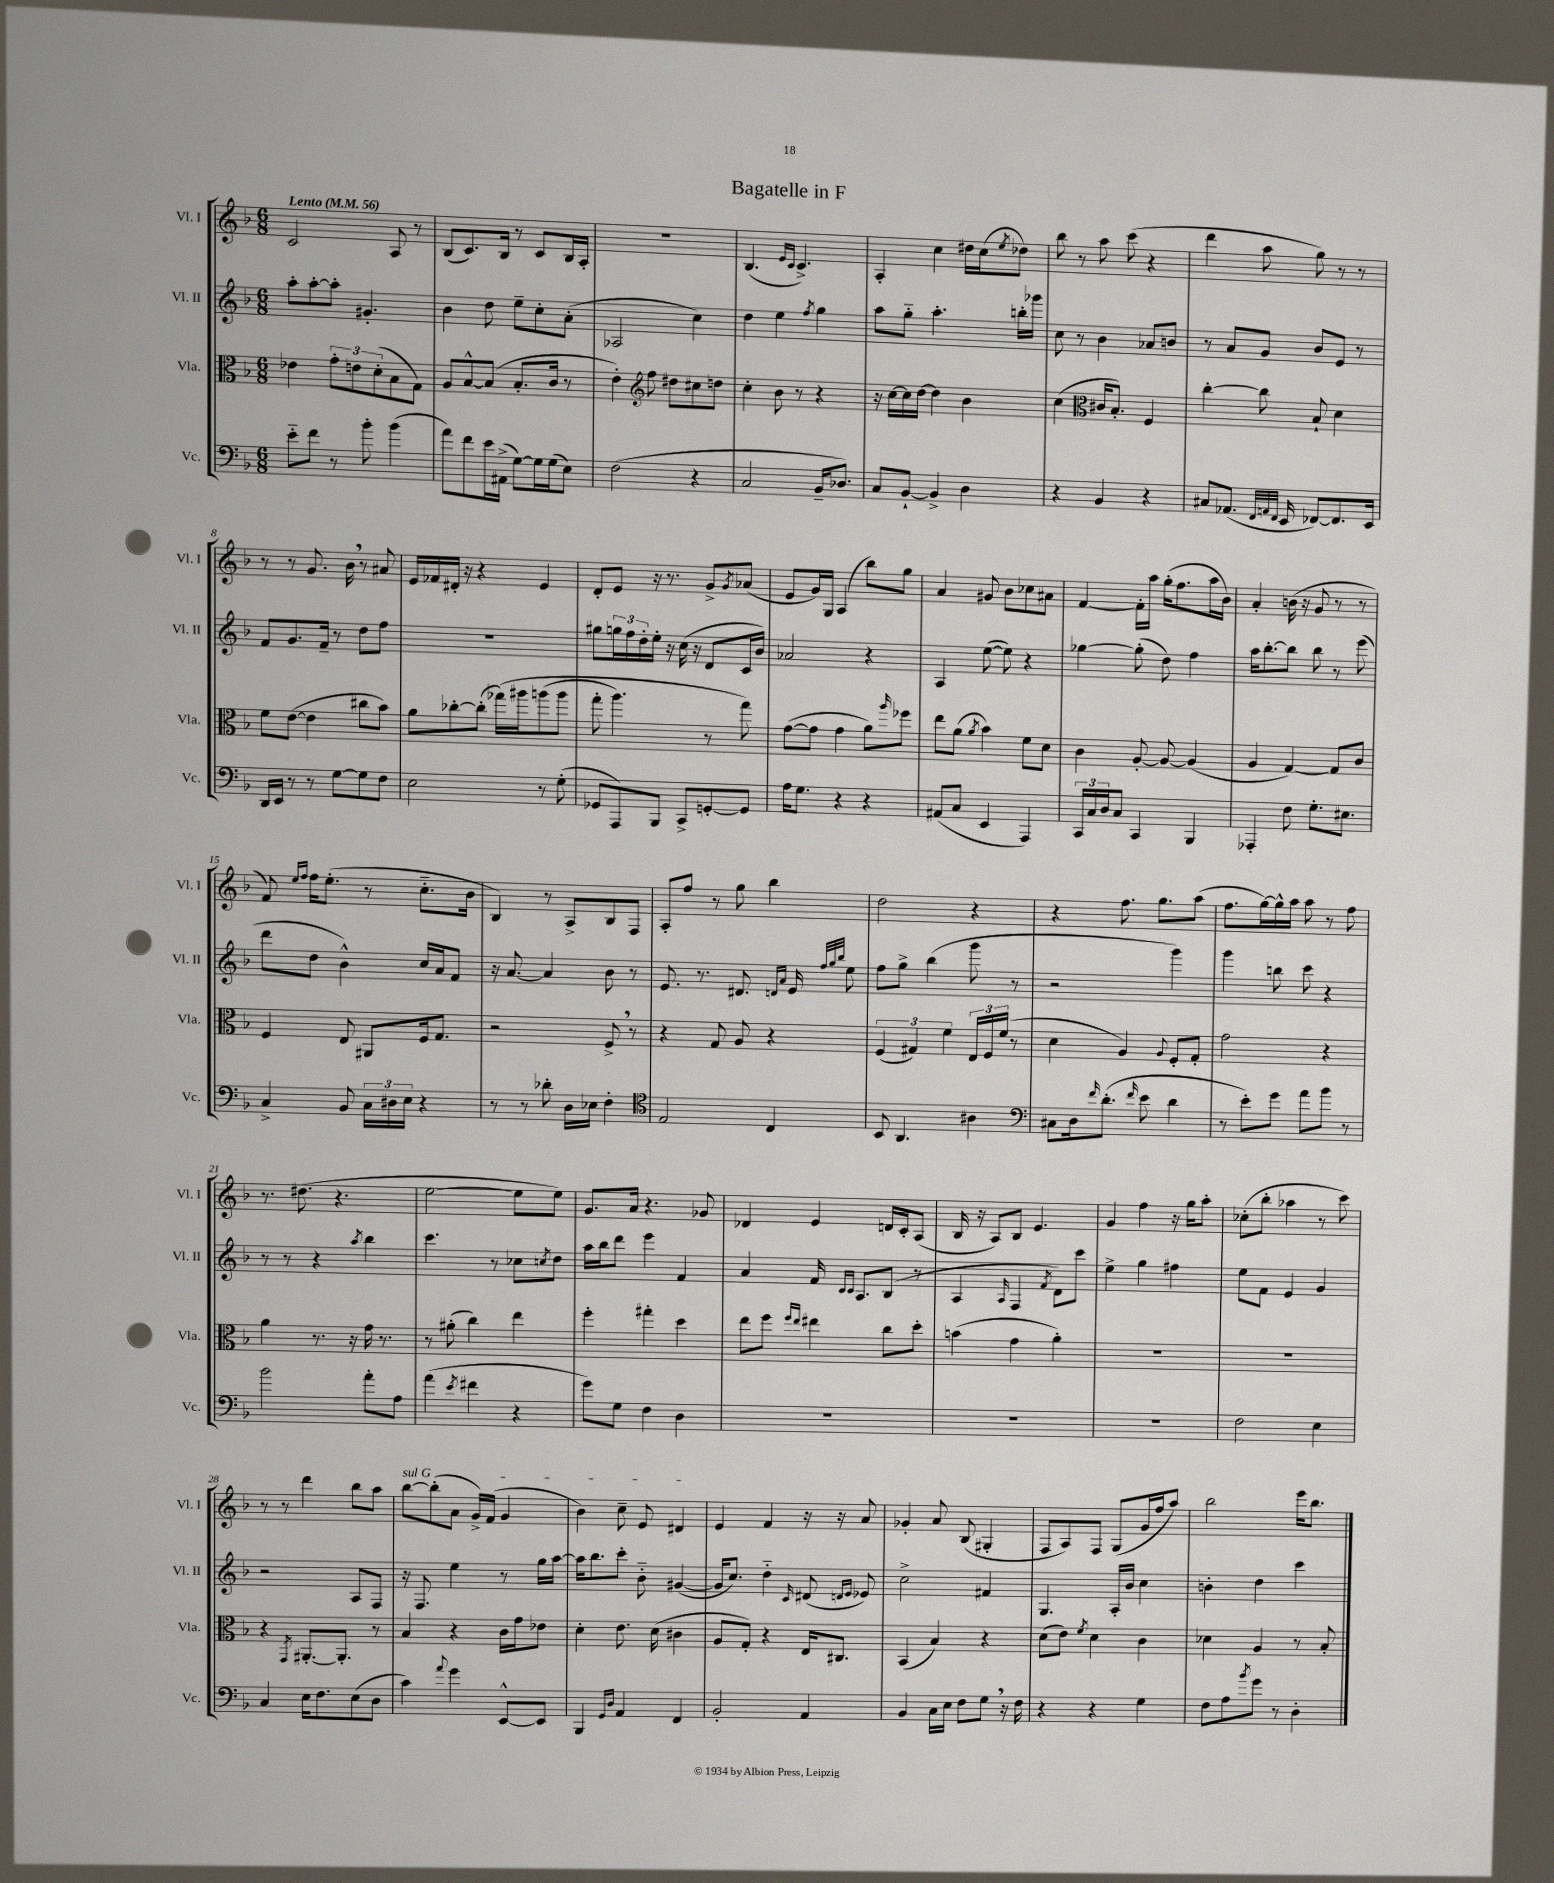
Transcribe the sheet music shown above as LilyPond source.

\header { title = "Bagatelle in F" }
<<
\new StaffGroup <<
\new Staff = "s0" \with { instrumentName = "Vl. I" shortInstrumentName = "Vl. I" } {
    \clef treble \key f \major \numericTimeSignature \time 6/8 \tempo "Lento" 4 = 56
    c'2 a8 r8 |
    bes8( c'8.) bes16 r8 c'8 bes16 a16-. |
    R2. |
    bes4.( \grace { e'16 c'16 } c'4.->) |
    a4-. c''4 dis''16 c''16( \acciaccatura { e''8 } des''8) |
    bes''8 r8 a''8 c'''8( r4 |
    d'''4 a''8 g''8) r8 r8 |
    r8 r8 g'8. bes'16 \breathe r8 ais'8 |
    e'16 fes'16 dis'16-. r16 r4 e'4 |
    d'8-. e'8 r16 r8. g'8-> \acciaccatura { g'8 } aes'8( |
    e'8 g'16) g16 a4( bes''8) g''8 |
    a'4 gis'8 bes'8 ces''8 ais'8 |
    f'4~ f'16-. a''16 g''16-.( f''8. a''16 bes'16) |
    a'4-. b'16( r16 g'8 r8 r8 |
    f'8) \grace { e''16 f''16 } f''16 e''8.-.( r8 c''8.-_ bes'16 |
    bes4) r8 a8-> bes8 f8 |
    a8-. f''8 r8 g''8 bes''4 |
    d''2 r4 |
    r4 f''8. g''8. a''8( |
    f''8. g''16~) g''16-^ a''16 a''8 r8 f''8 |
    r8. dis''8.( r4. |
    e''2~ e''8 e''8) |
    g'8. a'16 r4. ges'8 |
    des'4 e'4 d'16 c'16-. a8( |
    bes16 r16 a8) bes8 e'4. |
    g'4 f''4 r16 g''16 a''8-. |
    ces''8-.( bes''8-. aes''4 r8 c'''8) |
    r8 r8 d'''4 bes''8 a''8 |
    \once \override TextSpanner.bound-details.left.text = \markup { \italic "sul G" } bes''8~\startTextSpan bes''8-.( a'8 g'16->) f'16( g'4 |
    bes'4) c''8-- e'8 dis'4\stopTextSpan |
    e'4 f'4 r16 r16 a'8 |
    ges'4-. a'8 bes8( gis4-. |
    f8 a8) f8 g8( g'16 f''16 a''8) |
    bes''2 e'''16 bes''8. \bar "|." |
}
\new Staff = "s1" \with { instrumentName = "Vl. II" shortInstrumentName = "Vl. II" } {
    \clef treble \key f \major \numericTimeSignature \time 6/8
    a''8-. a''8~-. a''8-. gis'4.-. |
    bes'4 d''8 e''8-- c''8-. a'8-.( |
    aes2 c''4) |
    d''4 e''4 \acciaccatura { f''8 } g''4 |
    a''8 g''8-_ a''4.-. b''16-. ges'''16 |
    c''8 r8 bes'4 aes'8 b'8 |
    r8 a'8 g'8 bes'8 e'8 r8 |
    f'8 g'8. f'16-- r8 d''8 f''8 |
    R2. |
    gis''8 \tuplet 3/2 { g''16 f''16 d''16-. } e''16-. r16 c''16( r16 d'8 c'16 bes'16) |
    aes'2 r4 |
    a4 e''8~( e''8) r4 |
    ges''4~ ges''8-.( d''8) f''4 |
    a''16 bes''8.~-. bes''8 bes''8 r8 e'''8( |
    d'''8 d''8 bes'4-^) c''16 a'16 f'8 |
    r16 a'8.~ a'4 bes'8 r8 |
    e'8. r8. dis'8. \grace { d'16 a'16 } e'16 \grace { f''32 g''32 bes''32 } e''8 |
    f''8 g''8-> bes''4( g'''8 r8 |
    r2 g'''4) |
    g'''4 b''8 c'''8 r4 |
    r8 r8 r4 \acciaccatura { a''8 } bes''4 |
    c'''4. r8 ces''8 \acciaccatura { c''8 } d''8 |
    a''16 bes''16 d'''8 e'''4 f'4 |
    a'4 f'16 \grace { c'16 c'16 } a8. bes8( r8 |
    a4 \grace { a16 } f4 \acciaccatura { f'8 } d'8) c'''8 |
    e''4-> g''4 fis''4 |
    e''8 f'8 e'4 g'4 |
    r2 a8 f8 |
    r16 f8. e''4 r8 g''16 a''16~ |
    a''16 bes''8. c'''8-. bes'8-_ gis'4~( |
    gis'16 c''8.) d''4-_ \grace { c'16 } dis'8( \grace { d'16 e'16 } ees'8) |
    c''2-> fis'4 |
    g4. a16-. bes'16 c''4 |
    b'4-. d''4 c'''4 \bar "|." |
}
\new Staff = "s2" \with { instrumentName = "Vla." shortInstrumentName = "Vla." } {
    \clef alto \key f \major \numericTimeSignature \time 6/8
    ees'4 \tuplet 3/2 { g'8-. e'8 d'8-.( } bes8 g8) |
    a8 bes8~-^ bes8( bes8.-. c'16 r8 |
    e'4-.) \clef treble f''8 dis''8 cis''8 d''8 |
    c''4-. bes'8 r8 r4 |
    r16 c''16~ c''16 d''16~ d''4 bes'4 |
    c''4( \clef alto cis'16 bes8.-.) f4 |
    c''4~-. c''8 bes8-! d'4 |
    f'8 e'8~( e'4 cis''8 bes'8) |
    a'8 ces''8~-. ces''8-.( ges''16)\( ais''16 a''8( a''8 |
    g''8-. a''4.) r8 g''8\) |
    g'8~( g'8 g'4 a'8) \grace { a''16 } fes''8 |
    e''8 a'8( \acciaccatura { a'8 } bes'4) f'8 d'8 |
    c'4 a8~-. a8~ a4( |
    a4 g4~) g8 c'8 |
    f4 e8 ais,8 f16 g8. |
    r2 f8-> \breathe r8 |
    r4 g8 a8 r4 |
    \tuplet 3/2 { f4( gis4) f'4 } \tuplet 3/2 { e16 f16 f'16( } r8 |
    d'4 a4) \appoggiatura { a8 } f8-. g8-. |
    g'2 r4 |
    a'4 r8. r16 g'16 r8. |
    r8 ais'8-.( c''4) e''4 |
    f''4-. gis''4-. d''4 |
    e''8 f''8 \grace { f''16 e''16 } eis''4 c''8 d''8-. |
    b'4( g'4 a'4-.) |
    R2. |
    R2. |
    r4 \acciaccatura { g,8 } ais,8.~-. ais,8.-. r8 |
    bes4 r4 c'16 g'16 ees'8 |
    d'4-. e'8. d'16( cis'4 |
    a8 g8-.) r4 e16 cis8. |
    bes,4( bes4) r4 |
    d'8( e'8) \acciaccatura { f'8 } d'4 c'4 |
    des'4 a4 r8 bes8-. \bar "|." |
}
\new Staff = "s3" \with { instrumentName = "Vc." shortInstrumentName = "Vc." } {
    \clef bass \key f \major \numericTimeSignature \time 6/8
    e'8-_ f'8 r8 bes'8-. bes'4( |
    a'8) f'8 e'16 ais,16->( g8~) g16 g16( e8) |
    f2( r4 |
    c2 bes,16-- des8.) |
    c8 bes,8~-! bes,4-> d4 |
    r4 bes,4 r4 |
    cis8 aes,8.( \grace { f,32 a,32 f,32 } e,16 fes,8~) fes,8. e,16 |
    d,16 e,16 r8 r8 g8~ g8 f8 |
    e2 r8 g8-.( |
    ges,8 a,,8) bes,,8 c,8-> g,8~-. g,8 |
    a16 g8. r4 r4 |
    ais,8( c8 e,4 a,,4) |
    \tuplet 3/2 { c,16 c16 d16 } c8 c,4 bes,,4 |
    aes,,4-. f8 g8.-. eis8. |
    c4-> bes,8 \tuplet 3/2 { c16 dis16 e16 } r4 |
    r8 r8 des'8-. d16 ees16 f4-. |
    \clef tenor e2 c4 |
    bes,8 a,4. ais4 |
    \clef bass cis8 d16 \grace { f'16 } d'8.-.( \grace { f'16 } e'8 d'4 |
    r8 e'8-.) g'8 a'8 bes'8 r8 |
    bes'2 a'8-. a8 |
    a'4( \acciaccatura { e'8 } fis'4 r4 |
    g'8) g8 f4 d4 |
    R2. |
    R2. |
    R2. |
    f2 e4 |
    c4 e16 f8. e8( d8 |
    c'4) \appoggiatura { a'8 } g'4 e,8~-^ e,8 |
    bes,,4 \grace { g,16 d16 } a,4 f,4 |
    bes,2-. a,4 |
    bes,4 c16 e16 f8 g8 \breathe r16 f16 |
    r4 r4 g4 |
    f8 a8 \acciaccatura { bes'8 } g'8 r8 d4-. \bar "|." |
}
>>
>>
